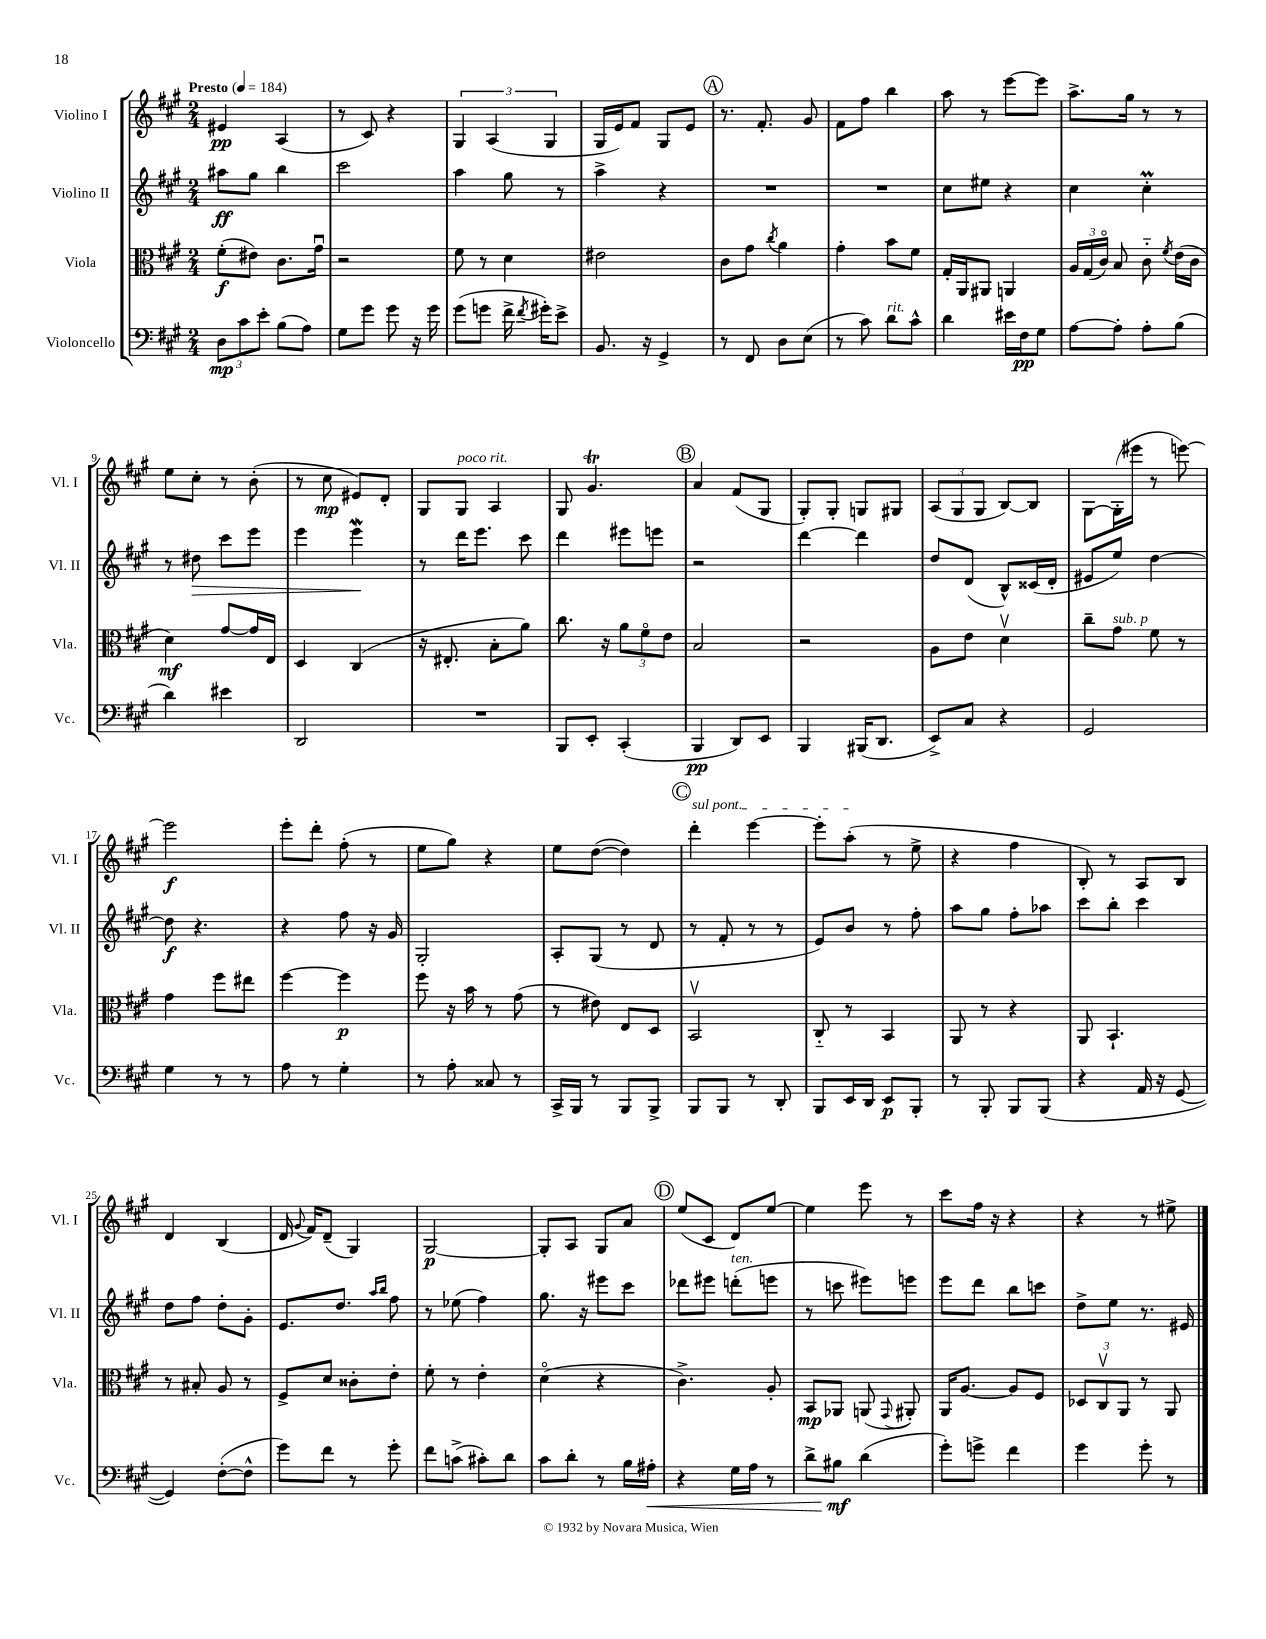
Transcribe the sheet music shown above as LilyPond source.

<<
\new StaffGroup <<
\new Staff = "s0" \with { instrumentName = "Violino I" shortInstrumentName = "Vl. I" } {
    \clef treble \key a \major \numericTimeSignature \time 2/4 \tempo "Presto" 4 = 184
    \autoBeamOff eis'4\pp a4( |
    r8 cis'8) r4 |
    \tuplet 3/2 { gis4 a4( gis4 } |
    gis16[ e'16) fis'8] gis8[ e'8] |
    \mark \markup { \circle "A" } r8. fis'8.-. gis'8 |
    fis'8[ fis''8] b''4 |
    a''8 r8 e'''8[~ e'''8] |
    a''8.[-> gis''16] r8 r8 |
    e''8[ cis''8]-. r8 b'8-.( |
    r8 cis''8\mp eis'8[) d'8]-. |
    gis8[ gis8]^\markup { \italic "poco rit." } a4 |
    gis8 gis'4.\trill |
    \mark \markup { \circle "B" } a'4 fis'8[( gis8] |
    gis8[-.) gis8]-. g8[ gis8] |
    \tuplet 3/2 { a8[( gis8 gis8] } b8[~) b8] |
    gis8[~ gis16-.( eis'''16] r8 e'''8~) |
    e'''2\f |
    e'''8[-. d'''8]-. fis''8-.( r8 |
    e''8[ gis''8]) r4 |
    e''8[ d''8]~( d''4) |
    \mark \markup { \circle "C" } \once \override TextSpanner.bound-details.left.text = \markup { \italic "sul pont." } d'''4-.\startTextSpan e'''4~ |
    e'''8[-. a''8]-.\stopTextSpan( r8 e''8-> |
    r4 fis''4 |
    b8-.) r8 a8[ b8] |
    d'4 b4( |
    d'16 \appoggiatura { gis'8 } fis'16[) d'8]--( gis4) |
    gis2~\p |
    gis8[-. a8] gis8[ a'8] |
    \mark \markup { \circle "D" } e''8[( cis'8] d'8[) e''8]~ |
    e''4 e'''8 r8 |
    cis'''8[ fis''16] r16 r4 |
    r4 r8 eis''8-> \bar "|." |
}
\new Staff = "s1" \with { instrumentName = "Violino II" shortInstrumentName = "Vl. II" } {
    \clef treble \key a \major \numericTimeSignature \time 2/4
    \autoBeamOff ais''8[\ff gis''8] b''4 |
    cis'''2 |
    a''4 gis''8 r8 |
    a''4-> r4 |
    \mark \markup { \circle "A" } R2 |
    R2 |
    cis''8[ eis''8] r4 |
    cis''4 cis''4-.\prall |
    r8 dis''8\> cis'''8[ e'''8] |
    e'''4 e'''4\mordent\! |
    r8 d'''16[ e'''8.] cis'''8 |
    d'''4 eis'''8[ e'''8] |
    \mark \markup { \circle "B" } r2 |
    d'''4~ d'''4 |
    d''8[ d'8]( b8[-^) cisis'16( d'16]-. |
    eis'8[ e''8]) d''4~ |
    d''8\f r4. |
    r4 fis''8 r16 gis'16 |
    gis2-. |
    a8[-. gis8]( r8 d'8 |
    \mark \markup { \circle "C" } r8 fis'8-. r8 r8 |
    e'8[) b'8] r8 fis''8-. |
    a''8[ gis''8] fis''8[-. aes''8] |
    cis'''8[ b''8]-. cis'''4 |
    d''8[ fis''8] d''8[-. gis'8]-. |
    e'8.[ d''8.] \grace { a''16[ b''16] } fis''8 |
    r8 ees''8( fis''4) |
    gis''8. r16 eis'''8[ cis'''8] |
    \mark \markup { \circle "D" } des'''8[ eis'''8] d'''8[-.^\markup { \italic "ten." }( e'''8] |
    r8 c'''8 eis'''8[) e'''8] |
    e'''8[ d'''8] b''8[ c'''8] |
    d''8[-> e''8] r8. eis'16 \bar "|." |
}
\new Staff = "s2" \with { instrumentName = "Viola" shortInstrumentName = "Vla." } {
    \clef alto \key a \major \numericTimeSignature \time 2/4
    \autoBeamOff fis'8[-.\f( eis'8]) cis'8.[ gis'16]\downbow |
    r2 |
    fis'8 r8 d'4 |
    eis'2 |
    \mark \markup { \circle "A" } cis'8[ gis'8] \acciaccatura { cis''8 } a'4 |
    gis'4-. b'8[ fis'8] |
    gis16[-. a,16 ais,8] a,4 |
    \tuplet 3/2 { a16[ gis16( cis'16]\flageolet) } b8 cis'8-_ \acciaccatura { fis'8 } e'16[( cis'16] |
    d'4\mf) gis'8[~ gis'16 e16] |
    d4 cis4( |
    r16 eis8.-. b8[-. a'8]) |
    cis''8. r16 \tuplet 3/2 { a'8[ fis'8\flageolet e'8] } |
    \mark \markup { \circle "B" } b2 |
    r2 |
    a8[ e'8] d'4\upbow |
    cis''8[-- gis'8]^\markup { \italic "sub. p" } fis'8 r8 |
    gis'4 fis''8[ eis''8] |
    fis''4~ fis''4\p |
    fis''8 r16 b'16 r8 gis'8( |
    r8 eis'8) e8[ d8] |
    \mark \markup { \circle "C" } b,2\upbow |
    cis8-_ r8 b,4 |
    a,8 r8 r4 |
    a,8 b,4.-! |
    r8 bis8-. a8 r8 |
    fis8[-> d'8] cisis'8[-. e'8]-. |
    fis'8-. r8 e'4-. |
    d'4\flageolet( r4 |
    \mark \markup { \circle "D" } cis'4.->) a8-. |
    b,8[\mp aes,8] a,8( \appoggiatura { gis,8 } ais,8-.) |
    a,16[ a8.]~ a8[ fis8] |
    \tuplet 3/2 { des8[ cis8\upbow a,8] } r8 a,8 \bar "|." |
}
\new Staff = "s3" \with { instrumentName = "Violoncello" shortInstrumentName = "Vc." } {
    \clef bass \key a \major \numericTimeSignature \time 2/4
    \autoBeamOff \tuplet 3/2 { d8[\mp cis'8 e'8]-. } b8[( a8]) |
    gis8[ gis'8] gis'8 r16 gis'16 |
    gis'8[( g'8] fis'16-> \acciaccatura { fis'8 } gis'16[-.) e'8]-> |
    b,8. r16 gis,4-> |
    \mark \markup { \circle "A" } r8 fis,8 d8[ e8]( |
    r8 cis'8) d'8[^\markup { \italic "rit." } cis'8]-^ |
    d'4 eis'16[ fis16\pp gis8] |
    a8[~ a8]-. a8[-. b8]( |
    d'4) eis'4 |
    d,2 |
    R2 |
    b,,8[ e,8]-. cis,4-.( |
    \mark \markup { \circle "B" } b,,4\pp d,8[) e,8] |
    b,,4 bis,,16[( d,8.] |
    e,8[->) cis8] r4 |
    gis,2 |
    gis4 r8 r8 |
    a8 r8 gis4-. |
    r8 a8-. cisis8 r8 |
    cis,16[-> b,,16] r8 b,,8[ b,,8]-> |
    \mark \markup { \circle "C" } b,,8[ b,,8] r8 d,8-. |
    b,,8[ e,16 d,16] e,8[\p b,,8]-. |
    r8 b,,8-. b,,8[ b,,8]( |
    r4 a,16 r16 gis,8~ |
    gis,4) fis8[~-.( fis8]-^ |
    gis'8[) fis'8] r8 gis'8-. |
    fis'8[ c'8]->( cis'8[-.) d'8] |
    cis'8[ d'8]-. r8 b16[ ais16]-.\< |
    \mark \markup { \circle "D" } r4 gis16[ a16] r8 |
    d'8[-> bis8]\mf\! d'4( |
    gis'8[-.) g'8]-> fis'4 |
    gis'4 gis'8-. r8 \bar "|." |
}
>>
>>
